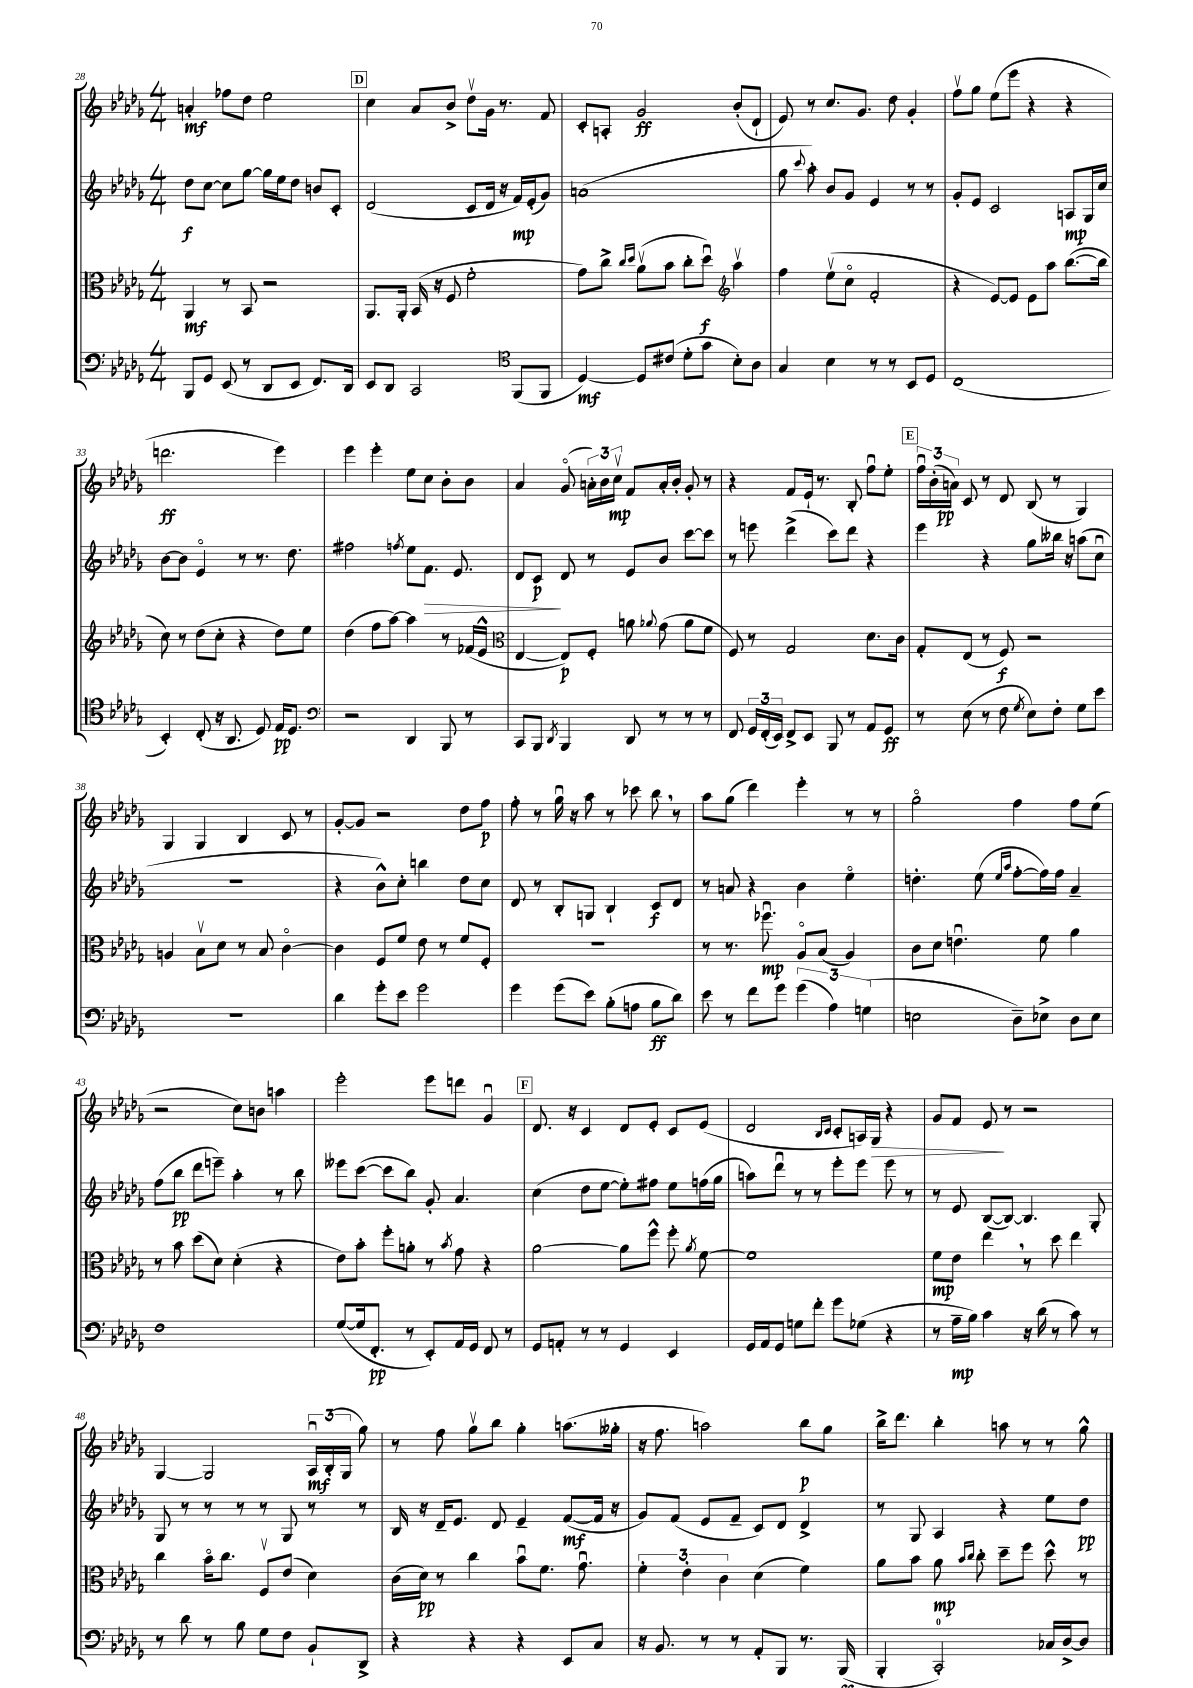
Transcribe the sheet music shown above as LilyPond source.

<<
\new StaffGroup <<
\new Staff = "s0" {
    \clef treble \key des \major \numericTimeSignature \time 4/4
    \autoBeamOff a'4-.\mf fes''8[ des''8] ees''2 |
    \mark \markup { \box "D" } c''4 aes'8[ bes'8]-> des''8[\upbow ges'16] r8. f'8 |
    c'8[-. a8]-. ges'2\ff bes'8[-.( des'8]-! |
    ees'8) r8 c''8.[ ges'8.] des''8 ges'4-. |
    f''8[\upbow ges''8] ees''8[( ees'''8] r4 r4 |
    d'''2.\ff ees'''4) |
    ees'''4 ees'''4-. ees''8[ c''8] bes'8[-. bes'8] |
    aes'4 ges'8\flageolet( \tuplet 3/2 { a'16[-.) bes'16 c''16]\upbow\mp } f'8[ a'16-. bes'16]-. ges'8-. r8 |
    r4 f'8[ ees'16]-! r8. bes8-. f''8[\downbow ees''8]-. |
    \mark \markup { \box "E" } \tuplet 3/2 { f''16[\downbow bes'16-.( a'16]\pp) } c'8 r8 des'8 bes8( r8 ges4) |
    ges4 ges4 bes4 c'8 r8 |
    ges'8[~-. ges'8] r2 des''8[ f''8]\p |
    f''8-. r8 ges''16\downbow r16 aes''8 r8 ces'''8 bes''8 \breathe r8 |
    aes''8[ ges''8]( des'''4) ees'''4-. r8 r8 |
    ges''2\flageolet f''4 f''8[ ees''8]( |
    r2 c''8[) b'8] a''4 |
    ees'''2-. ees'''8[ d'''8] ges'4\downbow |
    \mark \markup { \box "F" } des'8. r16 c'4 des'8[ ees'8]-. c'8[ ees'8]( |
    des'2 \grace { bes16[ c'16] } c'8[-. a16) ges16]\> r4 |
    ges'8[ f'8] ees'8\! r8 r2 |
    ges4~ ges2 \tuplet 3/2 { aes16[\downbow\mf bes16-.( ges16] } ges''8) |
    r8 f''8 ges''8[\upbow bes''8] ges''4-. a''8.[( geses''16]-. |
    r16 f''8. a''2) bes''8[\p ges''8] |
    bes''16[-> des'''8.] bes''4-. a''8 r8 r8 ges''8-^ \bar "|." |
}
\new Staff = "s1" {
    \clef treble \key des \major \numericTimeSignature \time 4/4
    \autoBeamOff des''8[\f c''8]~ c''8[ ges''8]~ ges''16[ ees''16 des''8] b'8[ c'8]-. |
    \mark \markup { \box "D" } des'2( c'8[ des'16] r16 f'16[\mp) ees'16-.( ges'8]) |
    a'1( |
    ges''8 \appoggiatura { c'''8 } aes''8-.) bes'8[ ges'8] ees'4 r8 r8 |
    ges'8[-. ees'8] c'2 a8[\mp ges16 c''16] |
    bes'8[~ bes'8] ees'4\flageolet r8 r8. des''8. |
    fis''2 \acciaccatura { f''8 } ees''8[ f'8.]\> ees'8. |
    des'8[ c'8]\p\! des'8 r8 ees'8[ bes'8] c'''8[~ c'''8] |
    r8 e'''8 des'''4->( c'''8[) des'''8] r4 |
    \mark \markup { \box "E" } ees'''4 r4 ges''8[ beses''16] r16 a''8[( c''8]\downbow |
    R1 |
    r4 bes'8[-^) c''8]-. b''4 des''8[ c''8] |
    des'8 r8 bes8[-. g8] bes4-! c'8[\f des'8] |
    r8 a'8 r4 bes'4 ees''4\flageolet |
    d''4.-. ees''8( \grace { ees''16[ aes''16] } f''8[~-. f''16) f''16] aes'4-- |
    f''8[( bes''8]\pp des'''8[ e'''8]--) aes''4-. r8 bes''8 |
    eeses'''8[ c'''8]~( c'''8[ bes''8]) ges'8-. aes'4. |
    \mark \markup { \box "F" } c''4( des''8[ ees''8]~ ees''8[-.) fis''8] ees''8[ f''16( ges''16] |
    a''8[) des'''8]\downbow r8 r8 ees'''8[-. ees'''8] ees'''8 r8 |
    r8 ees'8 bes8[~( bes8]~) bes4. ges8-. |
    ges8 r8 r8 r8 r8 ges8 r8 r8 |
    bes16 r16 des'16[-- ees'8.] des'8 ees'4-- f'8[~\mf( f'16] r16 |
    ges'8[) f'8]( ees'8[ f'8]-- c'8[) des'8] des'4-> |
    r8 ges8 aes4 r4 ees''8[ des''8]\pp \bar "|." |
}
\new Staff = "s2" {
    \clef alto \key des \major \numericTimeSignature \time 4/4
    \autoBeamOff aes,4\mf r8 bes,8 r2 |
    \mark \markup { \box "D" } aes,8.[ aes,16]-. bes,16( r16 f8 f'2-. |
    ges'8[) c''8]-> \grace { c''16[ des''16] } aes'8[\upbow( bes'8] c''8[-. des''8]\downbow\f) \clef treble aes''4\upbow |
    f''4 ees''8[\upbow( c''8]\flageolet f'2-. |
    r4 ees'8[~) ees'8] ees'8[ aes''8] bes''8.[~( bes''16] |
    c''8) r8 des''8[( c''8]-. r4 des''8[) ees''8] |
    des''4( f''8[ aes''8]~) aes''4 r8 fes'16[( ees'16]-^ |
    \clef alto ees4~ ees8[\p) f8]-. a'8 \appoggiatura { aes'8 } ges'8( aes'8[ f'8] |
    f8) r8 ges2 des'8.[ c'16] |
    \mark \markup { \box "E" } ges8[-. ees8]( r8 f8\f) r2 |
    a4 bes8[\upbow des'8] r8 bes8 c'4~\flageolet |
    c'4 f8[ f'8] ees'8 r8 f'8[ f8]-. |
    R1 |
    r8 r8. fes''8.\downbow\mp aes8[\flageolet bes8]( aes4) |
    c'8[ des'8] e'4.\downbow f'8 aes'4 |
    r8 bes'8 des''8[( des'8]) des'4-.( r4 |
    ees'8[) bes'8]-. f''8[-. a'8]-. r8 \acciaccatura { bes'8 } ges'8 r4 |
    \mark \markup { \box "F" } aes'2~ aes'8[ f''8]-^ f''8-. \acciaccatura { aes'8 } f'8~ |
    f'1 |
    f'8[\mp ees'8] ees''4 \breathe r8 des''8 ees''4 |
    c''4 bes'16[\flageolet c''8.] f8[\upbow ees'8]( des'4) |
    c'16[( des'16]\pp) r8 c''4 bes'8[\downbow f'8.] ges'8.\downbow |
    \tuplet 3/2 { f'4-. ees'4-. c'4 } des'4( f'4) |
    aes'8[ bes'8] aes'8\mp \grace { bes'16[ c''16] } c''8-. des''8[-- f''8] des''8-^ r8 \bar "|." |
}
\new Staff = "s3" {
    \clef bass \key des \major \numericTimeSignature \time 4/4
    \autoBeamOff bes,,8[ ges,8] ees,8( r8 des,8[ ees,8] f,8.[) des,16] |
    \mark \markup { \box "D" } ees,8[ des,8] c,2 \clef tenor f,8[( f,8] |
    des4~\mf) des8[ cis'8]( des'8[-. ges'8] bes8[-.) aes8] |
    ges4 bes4 r8 r8 bes,8[ des8] |
    c1( |
    bes,4-.) c8-.( r16 aes,8. des8) ees16[\pp des8.] |
    \clef bass r2 des,4 bes,,8 r8 |
    c,8[ bes,,8] \acciaccatura { des,8 } bes,,4 des,8 r8 r8 r8 |
    f,8 \tuplet 3/2 { ges,16[ f,16-.( ees,16]) } f,8[-> ees,8] bes,,8 r8 aes,8[ ges,8]\ff |
    \mark \markup { \box "E" } r8 ees8( r8 f8 \acciaccatura { ges8 } ees8[) f8]-. ges8[ ees'8] |
    R1 |
    des'4 ges'8[-. ees'8] ges'2 |
    ges'4 ges'8[( ees'8]) bes8[-.( a8] bes8[\ff des'8]) |
    ees'8 r8 f'8[ ges'8] \tuplet 3/2 { ges'4( aes4) g4( } |
    e2 des8[--) ees8]-> des8[ ees8] |
    f1 |
    ges8[~( ges16 f,8.]-.\pp r8 ees,8[-.) aes,16 ges,16] f,8 r8 |
    \mark \markup { \box "F" } ges,8[ a,8]-. r8 r8 ges,4 ees,4 |
    ges,16[ aes,16 ges,8] g8[ f'8]-. ges'8[ ges8]( r4 |
    r8 aes16[--\mp bes16]) c'4 r16 des'16( r8 c'8) r8 |
    r8 des'8 r8 bes8 ges8[ f8] bes,8[-! des,8]-> |
    r4 r4 r4 ees,8[ c8] |
    r16 bes,8. r8 r8 aes,8[-. bes,,8] r8. bes,,16\ff( |
    bes,,4-. c,2-0-.) ces16[ des16~-> des8] \bar "|." |
}
>>
>>
\layout { \context { \Score currentBarNumber = #28 } }
